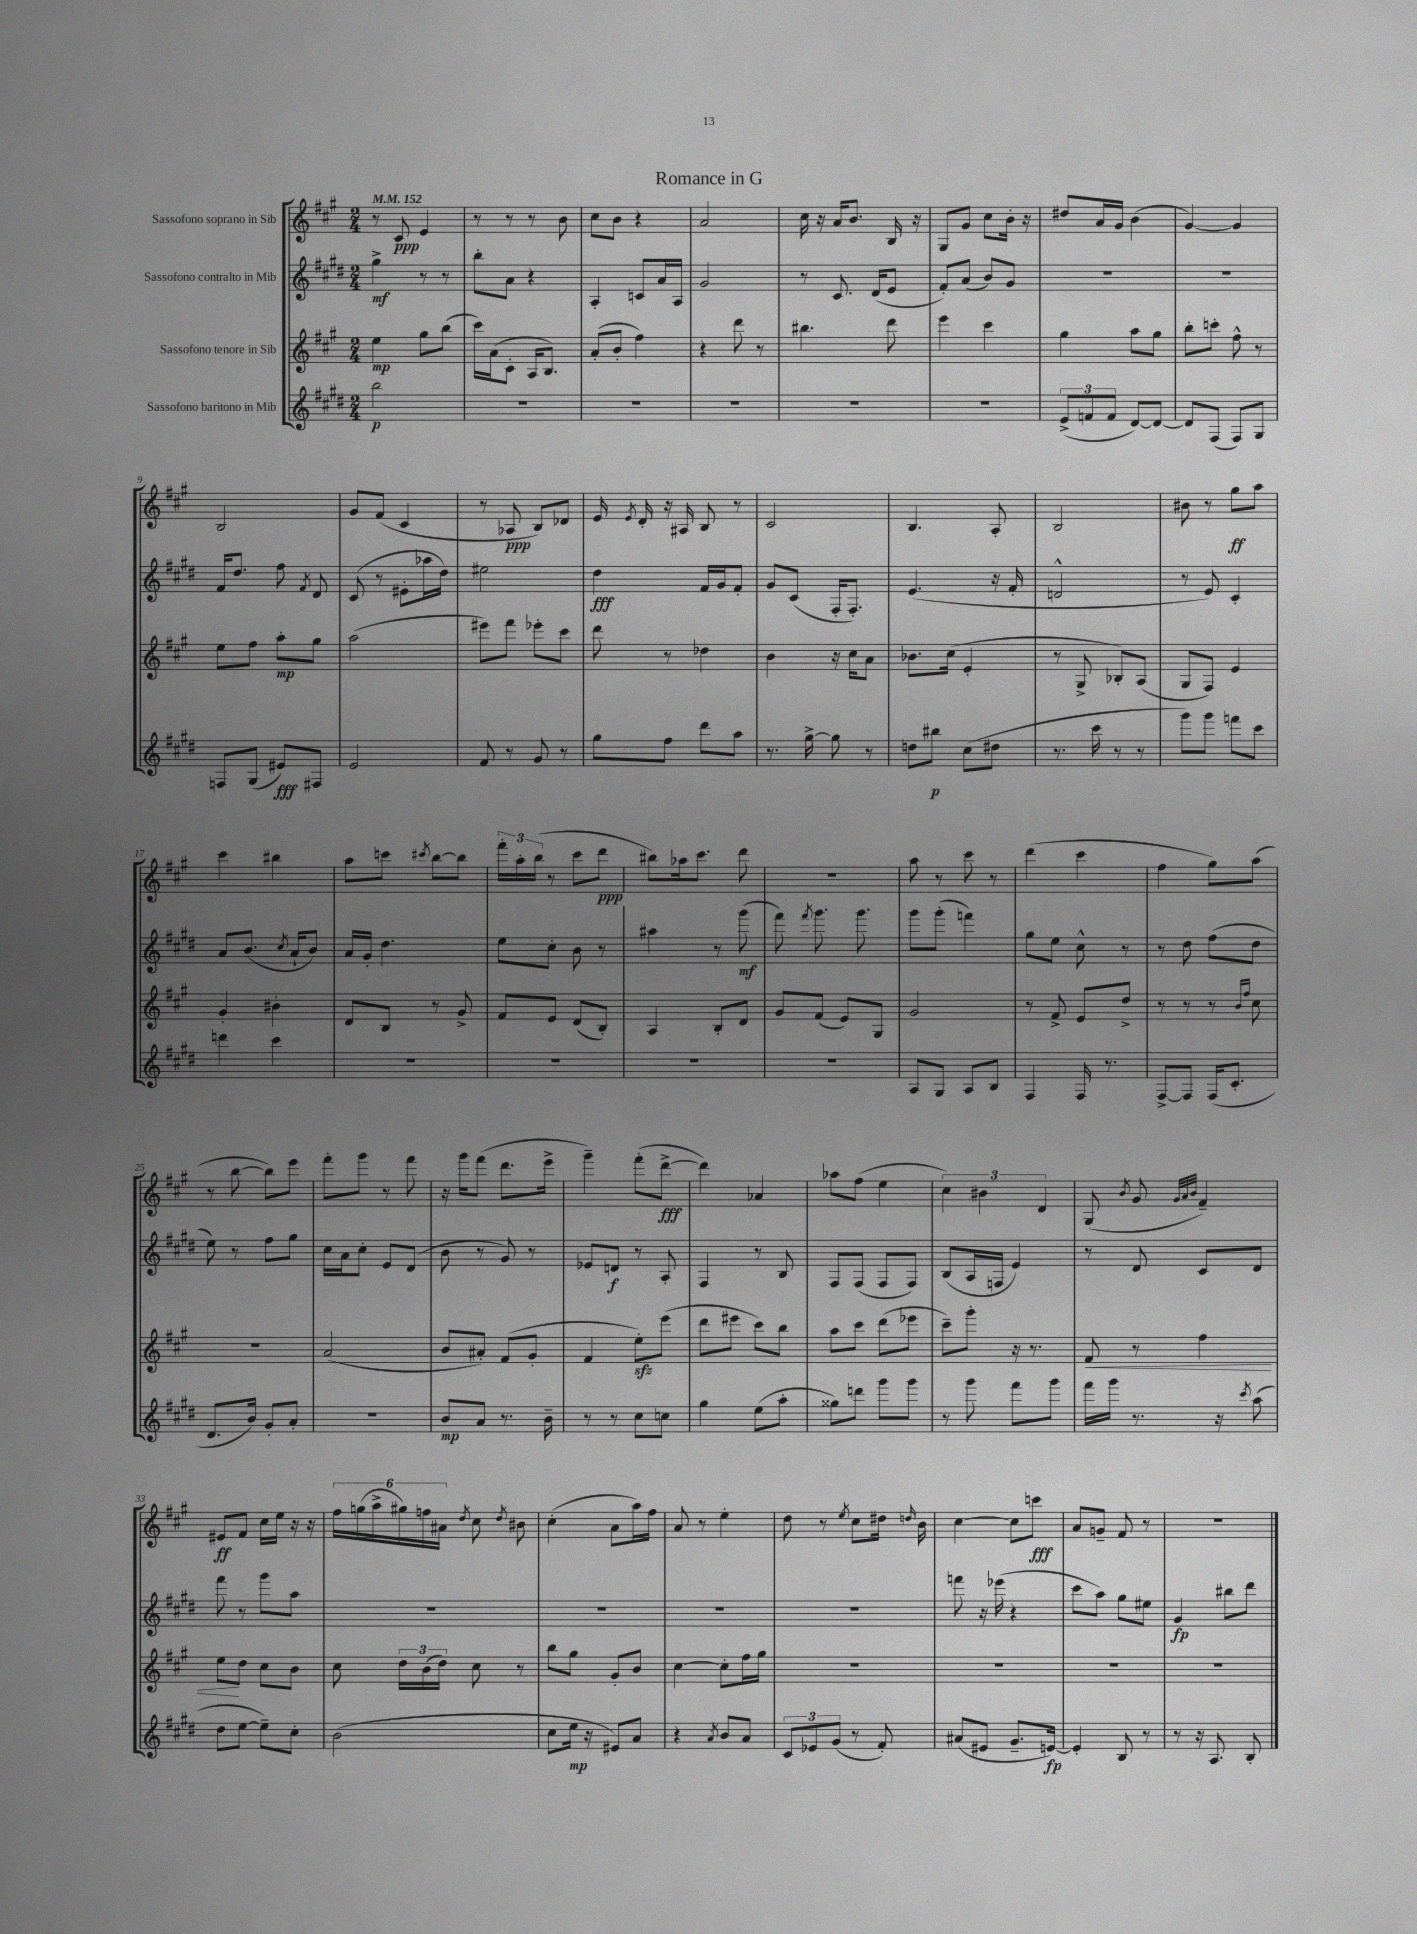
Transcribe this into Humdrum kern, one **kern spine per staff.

**kern	**dynam	**kern	**dynam	**kern	**dynam	**kern	**dynam
*part4	*part4	*part3	*part3	*part2	*part2	*part1	*part1
*staff4	*staff4	*staff3	*staff3	*staff2	*staff2	*staff1	*staff1
*I"Sassofono baritono in Mib	*	*I"Sassofono tenore in Sib	*	*I"Sassofono contralto in Mib	*	*I"Sassofono soprano in Sib	*
*clefG2	*	*clefG2	*	*clefG2	*	*clefG2	*
*k[f#c#g#d#]	*	*k[f#c#g#]	*	*k[f#c#g#d#]	*	*k[f#c#g#]	*
*M2/4	*	*M2/4	*	*M2/4	*	*M2/4	*
*MM152	*	*MM152	*	*MM152	*	*MM152	*
=1	=1	=1	=1	=1	=1	=1	=1
2bb\	p	4ee\	mp	4gg#^\	mf	8r	.
.	.	.	.	.	.	8c#/	ppp
.	.	8gg#\L	.	8r	.	4e/	.
.	.	(8bb\J	.	8r	.	.	.
=2	=2	=2	=2	=2	=2	=2	=2
2r	.	16ccc#\LL)	.	8bb'\L	.	8r	.
.	.	(16a\J	.	.	.	.	.
.	.	8c#'\J	.	8a\J	.	8r	.
.	.	16A/KL	.	4r	.	8r	.
.	.	8.B/J)	.	.	.	.	.
.	.	.	.	.	.	8b\	.
=3	=3	=3	=3	=3	=3	=3	=3
2r	.	(8a'/L	.	4A'/	.	8cc#\L	.
.	.	8b'/J	.	.	.	8b\J	.
.	.	4ff#\)	.	8cn/L	.	4r	.
.	.	.	.	16a/L	.	.	.
.	.	.	.	16A/JJ	.	.	.
=4	=4	=4	=4	=4	=4	=4	=4
2r	.	4r	.	2g#/	.	2a/	.
.	.	8ddd\	.	.	.	.	.
.	.	8r	.	.	.	.	.
=5	=5	=5	=5	=5	=5	=5	=5
2r	.	4.bb#X\	.	8r	.	16cc#\	.
.	.	.	.	.	.	16r	.
.	.	.	.	8.c#/	.	16a/KL	.
.	.	.	.	.	.	8.b/J	.
.	.	.	.	(16d#/KL	.	.	.
.	.	8ddd\	.	8e/J	.	16B/	.
.	.	.	.	.	.	16r	.
=6	=6	=6	=6	=6	=6	=6	=6
2r	.	4eee\	.	8f#'/L)	.	8G#/L	.
.	.	.	.	(8a/J	.	8g#/J	.
.	.	4ccc#\	.	8b/L)	.	8cc#\L	.
.	.	.	.	8g#/J	.	16b'\Jk	.
.	.	.	.	.	.	16r	.
=7	=7	=7	=7	=7	=7	=7	=7
(12e^/L	.	4gg#\	.	2r	.	8dd#X/L	.
12fn/	.	.	.	.	.	.	.
.	.	.	.	.	.	16a/L	.
12f/J	.	.	.	.	.	.	.
.	.	.	.	.	.	16g#/JJ	.
[8d#/L)	.	8aa\L	.	.	.	(4b\	.
8d#/J_	.	8gg#\J	.	.	.	.	.
=8	=8	=8	=8	=8	=8	=8	=8
8d#/L]	.	8bb'\L	.	2r	.	[4g#/)	.
(8F#/J	.	8cccn'\J	.	.	.	.	.
8F#/L)	.	8ff#^^\	.	.	.	4g#/]	.
8G#/J	.	8r	.	.	.	.	.
!!LO:LB:g=z
=9	=9	=9	=9	=9	=9	=9	=9
8Fn/L	.	8ee\L	.	16f#/KL	.	2B/	.
.	.	.	.	8.dd#/J	.	.	.
(8G#/J	.	8ff#\J	.	.	.	.	.
8e#X/L)	fff	8aa'\L	mp	8ff#\	.	.	.
.	.	.	.	8qf#/	.	.	.
8F#X/J	.	8gg#\J	.	8d#/	.	.	.
=10	=10	=10	=10	=10	=10	=10	=10
2e/	.	(2aa\	.	(8c#/	.	8g#/L	.
.	.	.	.	8r	.	(8f#/J	.
.	.	.	.	8e#X'\L	.	4c#/	.
.	.	.	.	16aa-X\L	.	.	.
.	.	.	.	16dd#\JJ)	.	.	.
=11	=11	=11	=11	=11	=11	=11	=11
8f#/	.	8eee#X\L)	.	2ee#X\	.	8r	.
8r	.	8fff#\J	.	.	.	8A-X/	ppp
8g#/	.	8eee-X'\L	.	.	.	8B/L)	.
8r	.	8ccc#\J	.	.	.	8d-X/J	.
=12	=12	=12	=12	=12	=12	=12	=12
8gg#\L	.	8ddd\	.	4dd#\	fff	16e/	.
.	.	.	.	.	.	8qe/	.
.	.	.	.	.	.	16d'/	.
8ff#\J	.	8r	.	.	.	16r	.
.	.	.	.	.	.	16A#X/	.
8ddd#\L	.	4dd-X\	.	16f#/LL	.	8B/	.
.	.	.	.	16g#/J	.	.	.
8aa\J	.	.	.	8f#'/J	.	8r	.
=13	=13	=13	=13	=13	=13	=13	=13
8.r	.	4b\	.	8g#/L	.	2c#/	.
.	.	.	.	(8c#/J	.	.	.
[16gg#^\	.	.	.	.	.	.	.
8gg#\]	.	16r	.	16F#'/KL	.	.	.
.	.	16cc#\KL	.	8.F#'/J)	.	.	.
8r	.	8a\J	.	.	.	.	.
=14	=14	=14	=14	=14	=14	=14	=14
8ddn\L	.	8.b-X\L	.	(4.e/	.	4.B/	.
8bb#X\J	p	.	.	.	.	.	.
.	.	(16cc#\Jk	.	.	.	.	.
(8cc#\L	.	4e'/	.	.	.	.	.
8dd#X\J	.	.	.	16r	.	8A'/	.
.	.	.	.	16f#'/	.	.	.
=15	=15	=15	=15	=15	=15	=15	=15
8.r	.	8r	.	2dn^^/	.	2B/	.
.	.	8G#^/	.	.	.	.	.
16ccc#\	.	.	.	.	.	.	.
8r	.	8B-X'/L)	.	.	.	.	.
8r	.	(8A/J	.	.	.	.	.
=16	=16	=16	=16	=16	=16	=16	=16
8ggg#\L)	.	8G#/L	.	8r	.	8b#X\	.
8ggg#\J	.	8F#/J)	.	8e/)	.	8r	.
8fffn\L	.	4e/	.	4c#'/	.	8gg#\L	ff
8ccc#\J	.	.	.	.	.	8aa\J	.
!!LO:LB:g=z
=17	=17	=17	=17	=17	=17	=17	=17
4dddn\	.	4g#'/	.	8a/L	.	4ccc#\	.
.	.	.	.	(8.b/J	.	.	.
4ccc#\	.	4b#X'\	.	.	.	4bb#X\	.
.	.	.	.	8qcc#/	.	.	.
.	.	.	.	16a`/KL	.	.	.
.	.	.	.	8b/J)	.	.	.
=18	=18	=18	=18	=18	=18	=18	=18
2r	.	8d/L	.	16a/LL	.	8aa\L	.
.	.	.	.	16g#'/JJ	.	.	.
.	.	8B/J	.	4.dd#\	.	8cccn\J	.
.	.	.	.	.	.	8qccc#X/	.
.	.	8r	.	.	.	[8bb\L	.
.	.	8g#^/	.	.	.	8bb\J]	.
=19	=19	=19	=19	=19	=19	=19	=19
2r	.	8f#/L	.	8ee\L	.	24fff#'\LL	.
.	.	.	.	.	.	24aa'\	.
.	.	.	.	.	.	(24bb\JJ	.
.	.	8e/J	.	8cc#'\J	.	8r	.
.	.	(8d/L	.	8b\	.	8ccc#\L	.
.	.	8B'/J)	.	8r	.	8ddd\J	ppp
=20	=20	=20	=20	=20	=20	=20	=20
2r	.	4A/	.	4aa#X\	.	8bb#X\L)	.
.	.	.	.	.	.	16aa-X\k	.
.	.	.	.	.	.	8.ccc#\J	.
.	.	8B'/L	.	8r	.	.	.
.	.	8d/J	.	(8ggg#\	mf	8ddd\	.
=21	=21	=21	=21	=21	=21	=21	=21
2r	.	8g#/L	.	8fff#\)	.	2r	.
.	.	.	.	8qfff#/	.	.	.
.	.	(8f#/J	.	8.ggg#\	.	.	.
.	.	8e/L)	.	.	.	.	.
.	.	.	.	8.ggg#\	.	.	.
.	.	8G#/J	.	.	.	.	.
=22	=22	=22	=22	=22	=22	=22	=22
8A/L	.	2g#/	.	8ggg#\L	.	8aa\	.
8G#/J	.	.	.	(8ggg#'\J	.	8r	.
8A/L	.	.	.	4fffn\)	.	8ccc#\	.
8B/J	.	.	.	.	.	8r	.
=23	=23	=23	=23	=23	=23	=23	=23
4F#/	.	8r	.	8gg#\L	.	(4ddd\	.
.	.	8f#^/	.	8ee\J	.	.	.
16F#/	.	8e/L	.	8cc#^^\	.	4ccc#\	.
8.r	.	.	.	.	.	.	.
.	.	8dd^/J	.	8r	.	.	.
=24	=24	=24	=24	=24	=24	=24	=24
[8F#^/L	.	8r	.	8r	.	4ff#\	.
8F#/J]	.	8r	.	8dd#\	.	.	.
(16F#/KL	.	8r	.	(8ff#\L	.	8gg#\L)	.
8.c#'/J	.	.	.	.	.	.	.
.	.	16qqb/LL	.	.	.	.	.
.	.	16qqff#/JJ	.	.	.	.	.
.	.	8cc#\	.	8dd#\J	.	(8aa\J	.
!!LO:LB:g=z
=25	=25	=25	=25	=25	=25	=25	=25
8.d#/L	.	2r	.	8ee\)	.	8r	.
.	.	.	.	8r	.	[8bb\	.
16b/Jk)	.	.	.	.	.	.	.
8g#'/L	.	.	.	8ff#\L	.	8bb\L])	.
8a'/J	.	.	.	8gg#\J	.	8eee\J	.
=26	=26	=26	=26	=26	=26	=26	=26
2r	.	(2a/	.	16cc#\LL	.	8fff#'\L	.
.	.	.	.	16a\J	.	.	.
.	.	.	.	8cc#'\J	.	8ggg#\J	.
.	.	.	.	8e/L	.	8r	.
.	.	.	.	(8d#/J	.	8fff#\	.
=27	=27	=27	=27	=27	=27	=27	=27
8b/L	mp	8b/L	.	8b\	.	16r	.
.	.	.	.	.	.	16ggg#\KL	.
8a/J	.	8a#X'/J)	.	8r	.	(8fff#\J	.
8.r	.	(8f#/L	.	8g#/)	.	8.ddd\L	.
.	.	8g#'/J	.	8r	.	.	.
16b~\	.	.	.	.	.	16eee^\Jk	.
=28	=28	=28	=28	=28	=28	=28	=28
8r	.	4f#/	.	8e-X/L	.	4ggg#~\)	.
8r	.	.	.	8dn/J	f	.	.
8cc#\L	.	8eezz'\L)	.	8r	.	(8fff#'\L	.
8ccn\J	.	(8eee\J	.	8A'/	.	[8ddd^\J	fff
=29	=29	=29	=29	=29	=29	=29	=29
4gg#\	.	8ddd\L	.	4F#/	.	4ddd\])	.
.	.	8eee#X\J	.	.	.	.	.
(8ee\L	.	8ccc#\L)	.	8r	.	4a-X/	.
8aa'\J	.	8bb\J	.	8B/	.	.	.
=30	=30	=30	=30	=30	=30	=30	=30
8gg##X\L)	.	8aa\L	.	8F#/L	.	8aa-X\L	.
8dddn\J	.	8ccc#\J	.	(8F#/J	.	(8ff#\J	.
8ggg#\L	.	(8ddd\L	.	8F#/L	.	4ee\	.
8ggg#\J	.	8eee-X\J	.	8F#/J)	.	.	.
=31	=31	=31	=31	=31	=31	=31	=31
8r	.	8ccc#~\L)	.	(8B/L	.	6cc#\)	.
8ggg#\	.	8ggg#'\J	.	16A/L	.	.	.
.	.	.	.	.	.	6b#X\	.
.	.	.	.	16Fn/JJ	.	.	.
8fff#\L	.	16r	.	4e/)	.	.	.
.	.	8.r	.	.	.	.	.
.	.	.	.	.	.	6d/	.
8ggg#\J	.	.	.	.	.	.	.
=32	=32	=32	=32	=32	=32	=32	=32
!	!	!	!LO:HP:b	!	!	!	!
16fff#\LL	.	8f#/	<	8r	.	(8G#/	.
16ggg#\JJ	.	.	.	.	.	.	.
.	.	.	.	.	.	8qb/	.
8.r	.	8r	.	8d#/	.	8g#/	.
.	.	.	.	.	.	32qqg#/LLL	.
.	.	.	.	.	.	32qqa/	.
.	.	.	.	.	.	32qqb/JJJ	.
.	.	4ff#\	.	8c#/L	.	4f#~/)	.
16r	.	.	.	.	.	.	.
8qccc#/	.	.	.	.	.	.	.
(8aa\	.	.	.	8d#/J	.	.	.
!!LO:LB:g=z
=33	=33	=33	=33	=33	=33	=33	=33
8dd#\L	.	8ee\L	.	8fff#\	.	8e#X/L	ff
[8ee\J	.	8dd\J	[	8r	.	8f#/J	.
8ee~\L])	.	8cc#\L	.	8ggg#\L	.	16cc#\LL	.
.	.	.	.	.	.	16ee\JJ	.
8cc#'\J	.	8b\J	.	8aa\J	.	16r	.
.	.	.	.	.	.	16r	.
=34	=34	=34	=34	=34	=34	=34	=34
(2b\	.	8cc#\	.	2r	.	24ff#\LL	.
.	.	.	.	.	.	(24ggn\	.
.	.	.	.	.	.	24aa^\	.
.	.	24dd\LL	.	.	.	24gg#X\)	.
.	.	(24b\	.	.	.	24ffn\	.
.	.	24dd\JJ)	.	.	.	24a#X\JJ	.
.	.	.	.	.	.	8qdd/	.
.	.	8cc#\	.	.	.	8cc#\	.
.	.	.	.	.	.	8qdd/	.
.	.	8r	.	.	.	8b#X\	.
=35	=35	=35	=35	=35	=35	=35	=35
8cc#\L	.	8bb\L	.	2r	.	(4cc#'\	.
16ee\Jk	mp	8gg#\J	.	.	.	.	.
16r	.	.	.	.	.	.	.
8e#X/L)	.	8g#'/L	.	.	.	8a\L	.
8a/J	.	8b/J	.	.	.	16aa\L)	.
.	.	.	.	.	.	16ff#\JJ	.
=36	=36	=36	=36	=36	=36	=36	=36
4r	.	[4cc#\	.	2r	.	8a/	.
.	.	.	.	.	.	8r	.
8qa/	.	.	.	.	.	.	.
8b/L	.	8cc#'\L]	.	.	.	4ee'\	.
8a/J	.	16ff#\L	.	.	.	.	.
.	.	16gg#\JJ	.	.	.	.	.
=37	=37	=37	=37	=37	=37	=37	=37
12c#/L	.	2r	.	2r	.	8dd\	.
12e-X/	.	.	.	.	.	.	.
.	.	.	.	.	.	8r	.
(12g#/J	.	.	.	.	.	.	.
.	.	.	.	.	.	8qee/	.
8r	.	.	.	.	.	8cc#\L	.
8f#'/)	.	.	.	.	.	16dd#X\Jk	.
.	.	.	.	.	.	16qqddn/	.
.	.	.	.	.	.	16b\	.
=38	=38	=38	=38	=38	=38	=38	=38
(8a#X/L	.	2r	.	8fffn\	.	[4cc#\	.
8e#X/J	.	.	.	16r	.	.	.
.	.	.	.	(16eee-X\	.	.	.
8.g#~/L	.	.	.	4r	.	8cc#\L]	.
.	.	.	.	.	.	8cccn\J	fff
[16en/Jk)	fp	.	.	.	.	.	.
=39	=39	=39	=39	=39	=39	=39	=39
4e'/]	.	2r	.	8ccc#\L	.	8a/L	.
.	.	.	.	8aa\J)	.	8gn~/J	.
8B/	.	.	.	8gg#\L	.	8f#/	.
8r	.	.	.	8ee#X\J	.	8r	.
=40	=40	=40	=40	=40	=40	=40	=40
8r	.	2r	.	4g#/	fp	2r	.
16r	.	.	.	.	.	.	.
8.A/	.	.	.	.	.	.	.
.	.	.	.	8bb#X\L	.	.	.
8B'/	.	.	.	8ddd#\J	.	.	.
==	==	==	==	==	==	==	==
*-	*-	*-	*-	*-	*-	*-	*-
